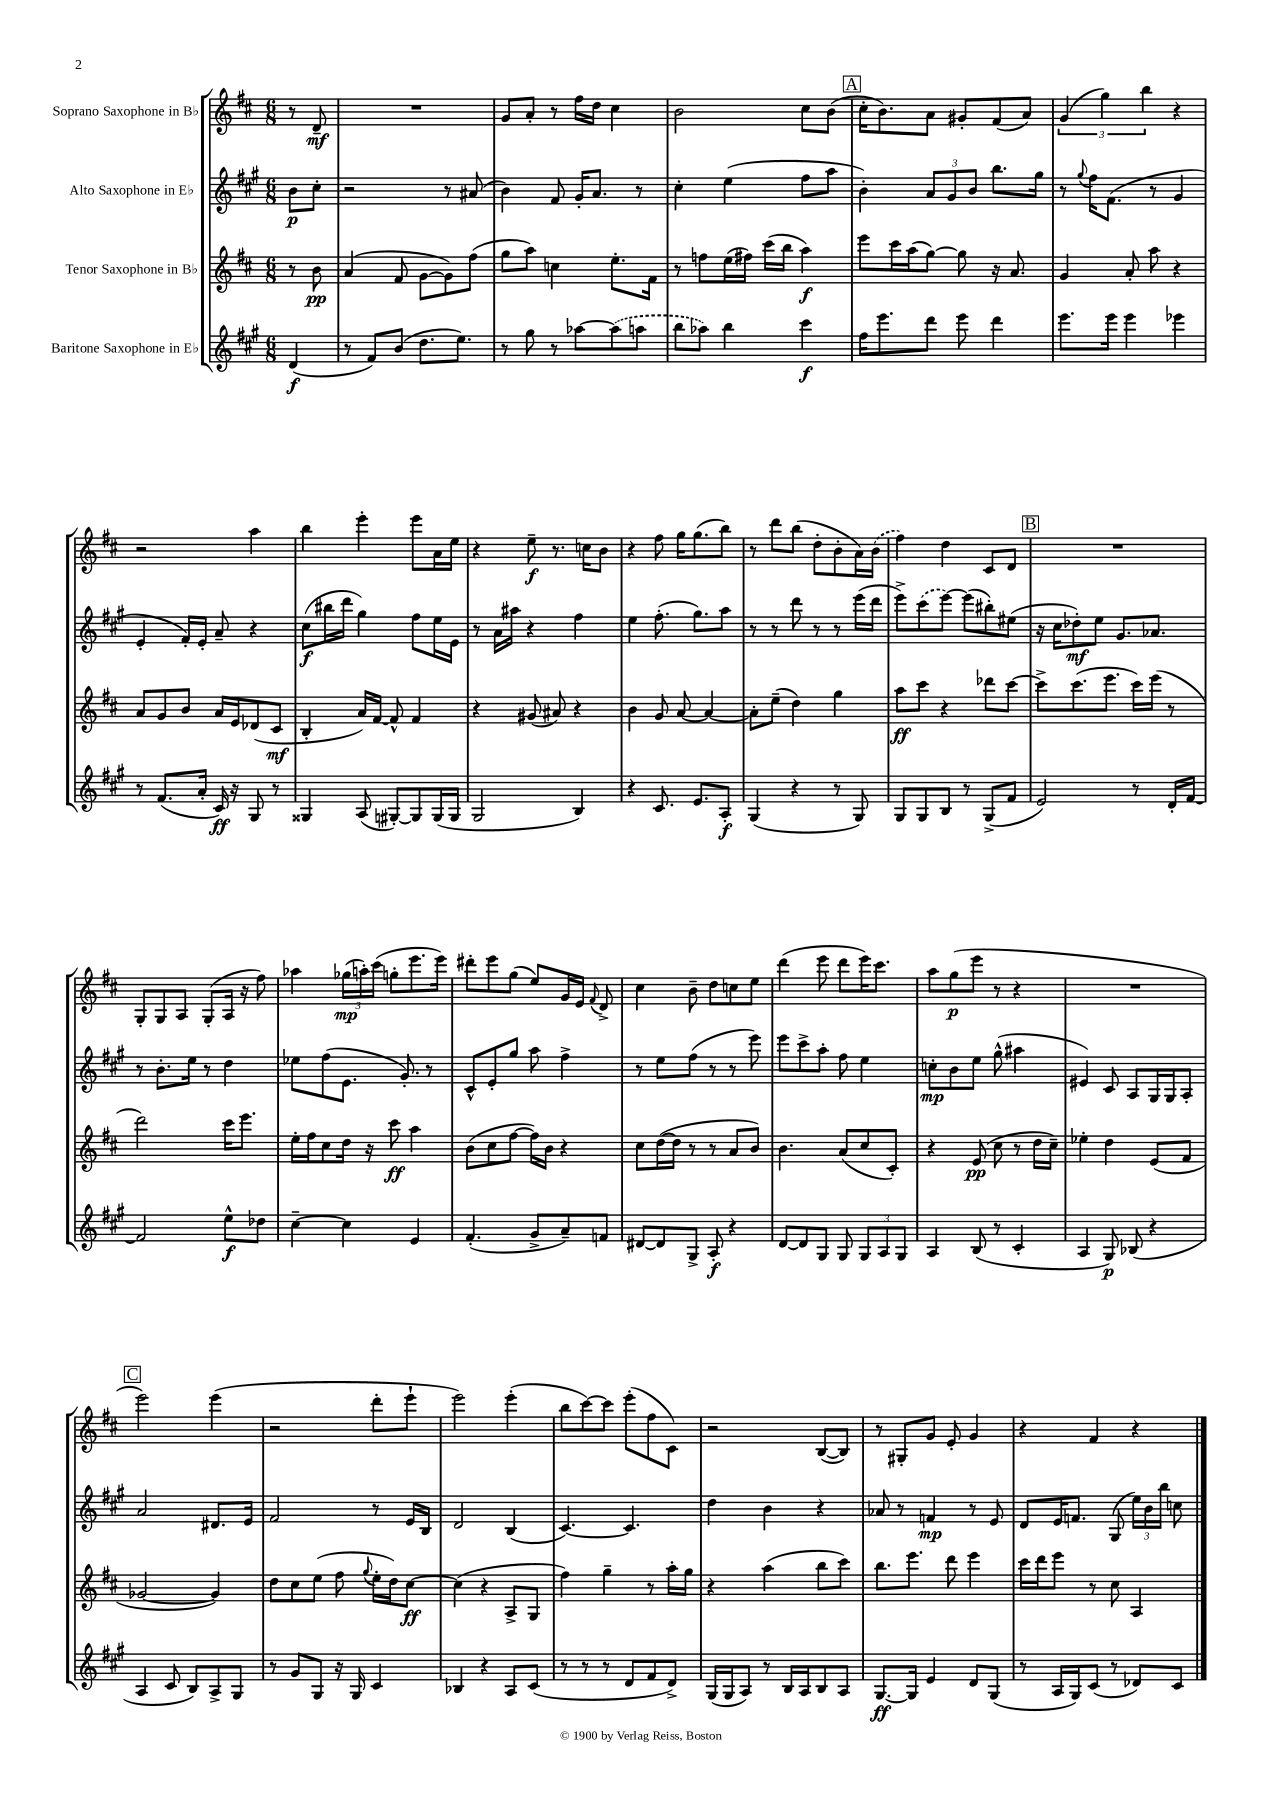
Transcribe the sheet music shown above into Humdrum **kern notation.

**kern	**kern	**kern	**kern
*staff4	*staff3	*staff2	*staff1
*clefG2	*clefG2	*clefG2	*clefG2
*k[f#c#g#]	*k[f#c#]	*k[f#c#g#]	*k[f#c#]
*M6/8	*M6/8	*M6/8	*M6/8
(4d	8r	8b	8r
.	8b	8cc#'	8d~
=	=	=	=
8r	(4a	2r	2.r
8f#)	.	.	.
(8b	8f#	.	.
8.dd	[8g	.	.
.	8g])	8r	.
8.ee)	.	.	.
.	(8ff#	(8a#	.
=	=	=	=
8r	8gg	4b)	8g
8gg#	8aa)	.	8a'
8r	4cc	8f#	8r
[8aa-	.	16g#'	16ff#
.	.	8.a	16dd
(8aa-]	8.ee'	.	4cc#
8aa	.	8r	.
.	16f#	.	.
=	=	=	=
8bb	8r	4cc#'	2b
8aa-)	8ff	.	.
4bb	(16ee	(4ee	.
.	16ff#)	.	.
.	(16ccc#	.	.
.	16bb	.	.
4ccc#	4aa)	8ff#	8cc#
.	.	8aa	(8b
=	=	=	=
16ff#	8eee	4b')	16cc#'
8.eee	.	.	8.b)
.	16ccc#	.	.
.	(16aa	.	.
8ddd	[8gg)	12a	8a
.	.	12g#	.
8eee	8gg]	.	8g#'
.	.	12b	.
4ddd	16r	8.bb	(8f#
.	8.a	.	.
.	.	.	8a)
.	.	16gg#	.
=	=	=	=
8.eee	4g	8r	(6g
.	.	8qqgg#	.
.	.	16ff#	.
.	.	.	6gg)
16eee	.	(8.f#	.
4eee	8a'	.	.
.	.	.	6bb
.	8aa	8r	.
4eee-	4r	4g#	4r
=	=	=	=
8r	8a	4e'	2r
(8.f#	8g	.	.
.	8b	16f#')	.
16a'	.	16e'	.
16c#)	16a	8a~	.
16r	16e	.	.
8G#	(8d-	4r	4aa
8r	8c#	.	.
=	=	=	=
4G##	4B'	(8cc#	4bb
.	.	16bb#	.
.	.	16ddd	.
(8A	16a)	4gg#)	4eee'
.	[16f#	.	.
[8G#')	8f#^^]	.	.
8G#]	4f#	8ff#	8eee
(16G#	.	16ee	16a
16G#	.	16e	16ee
=	=	=	=
2G#	4r	8r	4r
.	.	16a	.
.	.	16aa#	.
.	(8g#	4r	8ee~
.	8a#)	.	8.r
4B)	4r	4ff#	.
.	.	.	16cc
.	.	.	8b
=	=	=	=
4r	4b	4ee	4r
8.c#	8g	(8.ff#'	8ff#
.	[8a	.	16gg
8.e	.	8.gg#)	(8.gg
.	4a_	.	.
8A'	.	8aa	8bb)
=	=	=	=
(4G#	8a']	8r	8r
.	(8ee~	8r	8ddd
4r	4dd)	8ddd	(8bb
.	.	8r	8dd'
8r	4gg	8r	8b'
8G#)	.	(16eee	16a)
.	.	16ddd	(16b
=	=	=	=
8G#	8aa	8eee^)	4ff#)
8G#	8ccc#	(8ccc#	.
8B	4r	[8eee)	4dd
8r	.	(8eee]	.
(8G#^	8ddd-	8bb#')	8c#
8f#	[8ccc#	(8ee#	8d
=	=	=	=
2e)	8ccc#^]	16r	2.r
.	.	16cc#	.
.	(8.ccc#	8dd-')	.
.	.	8ee	.
.	8.eee	.	.
.	.	8.g#	.
8r	16ccc#)	.	.
.	(16eee	8.a-	.
16d'	8r	.	.
[16f#	.	.	.
=	=	=	=
2f#]	2ddd)	8r	8G'
.	.	8.b'	8G
.	.	.	8A
.	.	16ee	.
.	.	8r	(8G'
8ee^^	16ccc#	4dd	16A
.	8.eee	.	16r
8dd-	.	.	8ff#)
=	=	=	=
[4cc#~	16ee'	8ee-	4aa-
.	16ff#	.	.
.	8cc#	(8ff#	.
4cc#]	16dd	8.e	(24gg-
.	.	.	24aa')
.	16r	.	.
.	.	.	(24ccc#
.	8ccc#	.	8gg'
.	.	8.g#')	.
4e	4aa	.	8.eee
.	.	8r	.
.	.	.	16eee)
=	=	=	=
(4.f#'	(8b	8c#^^	8ddd#'
.	8cc#	8e'	8eee
.	[8ff#	8gg#	(8gg
8g#^	16ff#])	8aa	8ee)
.	16b	.	.
8a~)	4r	4ff#^	16g
.	.	.	16e
.	.	.	8qqf#
8f	.	.	8d^
=	=	=	=
[8d#	8cc#	8r	4cc#
8d#]	([16dd	8ee	.
.	16dd]	.	.
8G#^	8r	(8ff#	8b~
8A'	8r	8r	8dd
4r	8a	8r	8cc
.	8b)	8eee)	8ee
=	=	=	=
[8d	4.b	8eee	(4ddd
8d]	.	8ccc#^	.
8G#	.	8aa'	8eee
8G#	(8a	8ff#	8ddd
12G#	8cc#	4ee	16eee)
.	.	.	8.ccc#
12A	.	.	.
.	8c#')	.	.
12G#	.	.	.
=	=	=	=
4A	4r	8cc'	8aa
.	.	8b	(8gg
(8B	(8e	8ee	8eee
8r	8cc#	(8gg#^^	8r
4c#'	8r	4aa#	4r
.	16dd	.	.
.	16cc#~)	.	.
=	=	=	=
4A	4ee-'	4e#)	2.r
8G#)	4dd	8c#	.
(8B-	.	8A	.
4r	(8e	16G#	.
.	.	16G#	.
.	8f#	8A'	.
=	=	=	=
4A	[2g-	2a	2eee)
8c#	.	.	.
8B)	.	.	.
8A^	4g-])	8.d#	(4eee
8G#	.	.	.
.	.	16e	.
=	=	=	=
8r	8dd	2f#	2r
8g#	8cc#	.	.
8G#	(8ee	.	.
16r	8ff#	.	.
16G#	.	.	.
.	8qqgg	.	.
4c#	16ee'	8r	8ddd'
.	16dd)	.	.
.	[8cc#	16e	8eee`
.	.	16B	.
=	=	=	=
4B-	(4cc#]	2d	2eee)
4r	4r	.	.
8A	8A^	(4B	(4eee'
(8c#	8G	.	.
=	=	=	=
8r	4ff#)	[4.c#)	8bb
8r	.	.	[8ccc#)
8r	4gg~	.	8ccc#]
8d	.	4.c#]	(8eee'
8f#	8r	.	8ff#
8d^)	16aa'	.	8c#)
.	16gg	.	.
=	=	=	=
(16G#	4r	4dd	2r
16G#	.	.	.
8A)	.	.	.
8r	(4aa	4b	.
16B	.	.	.
16A	.	.	.
8B	8bb	4r	([8B
8A	8ccc#)	.	8B])
=	=	=	=
[8.G#	8.bb	8a-	8r
.	.	8r	8G#'
16G#]	8.eee	.	.
4e	.	4f	8g
.	8ddd	.	8e'
8d	4eee	8r	4g
(8G#	.	8e	.
=	=	=	=
8r	16ccc#	8d	4r
.	16ddd	.	.
16A	8eee	16e	.
16G#)	.	8.f	.
(8c#	8r	.	4f#
8r	8cc#	(8G#	.
8d-)	4A	24ee)	4r
.	.	24b	.
.	.	24bb	.
8c#	.	8cc	.
==	==	==	==
*-	*-	*-	*-
